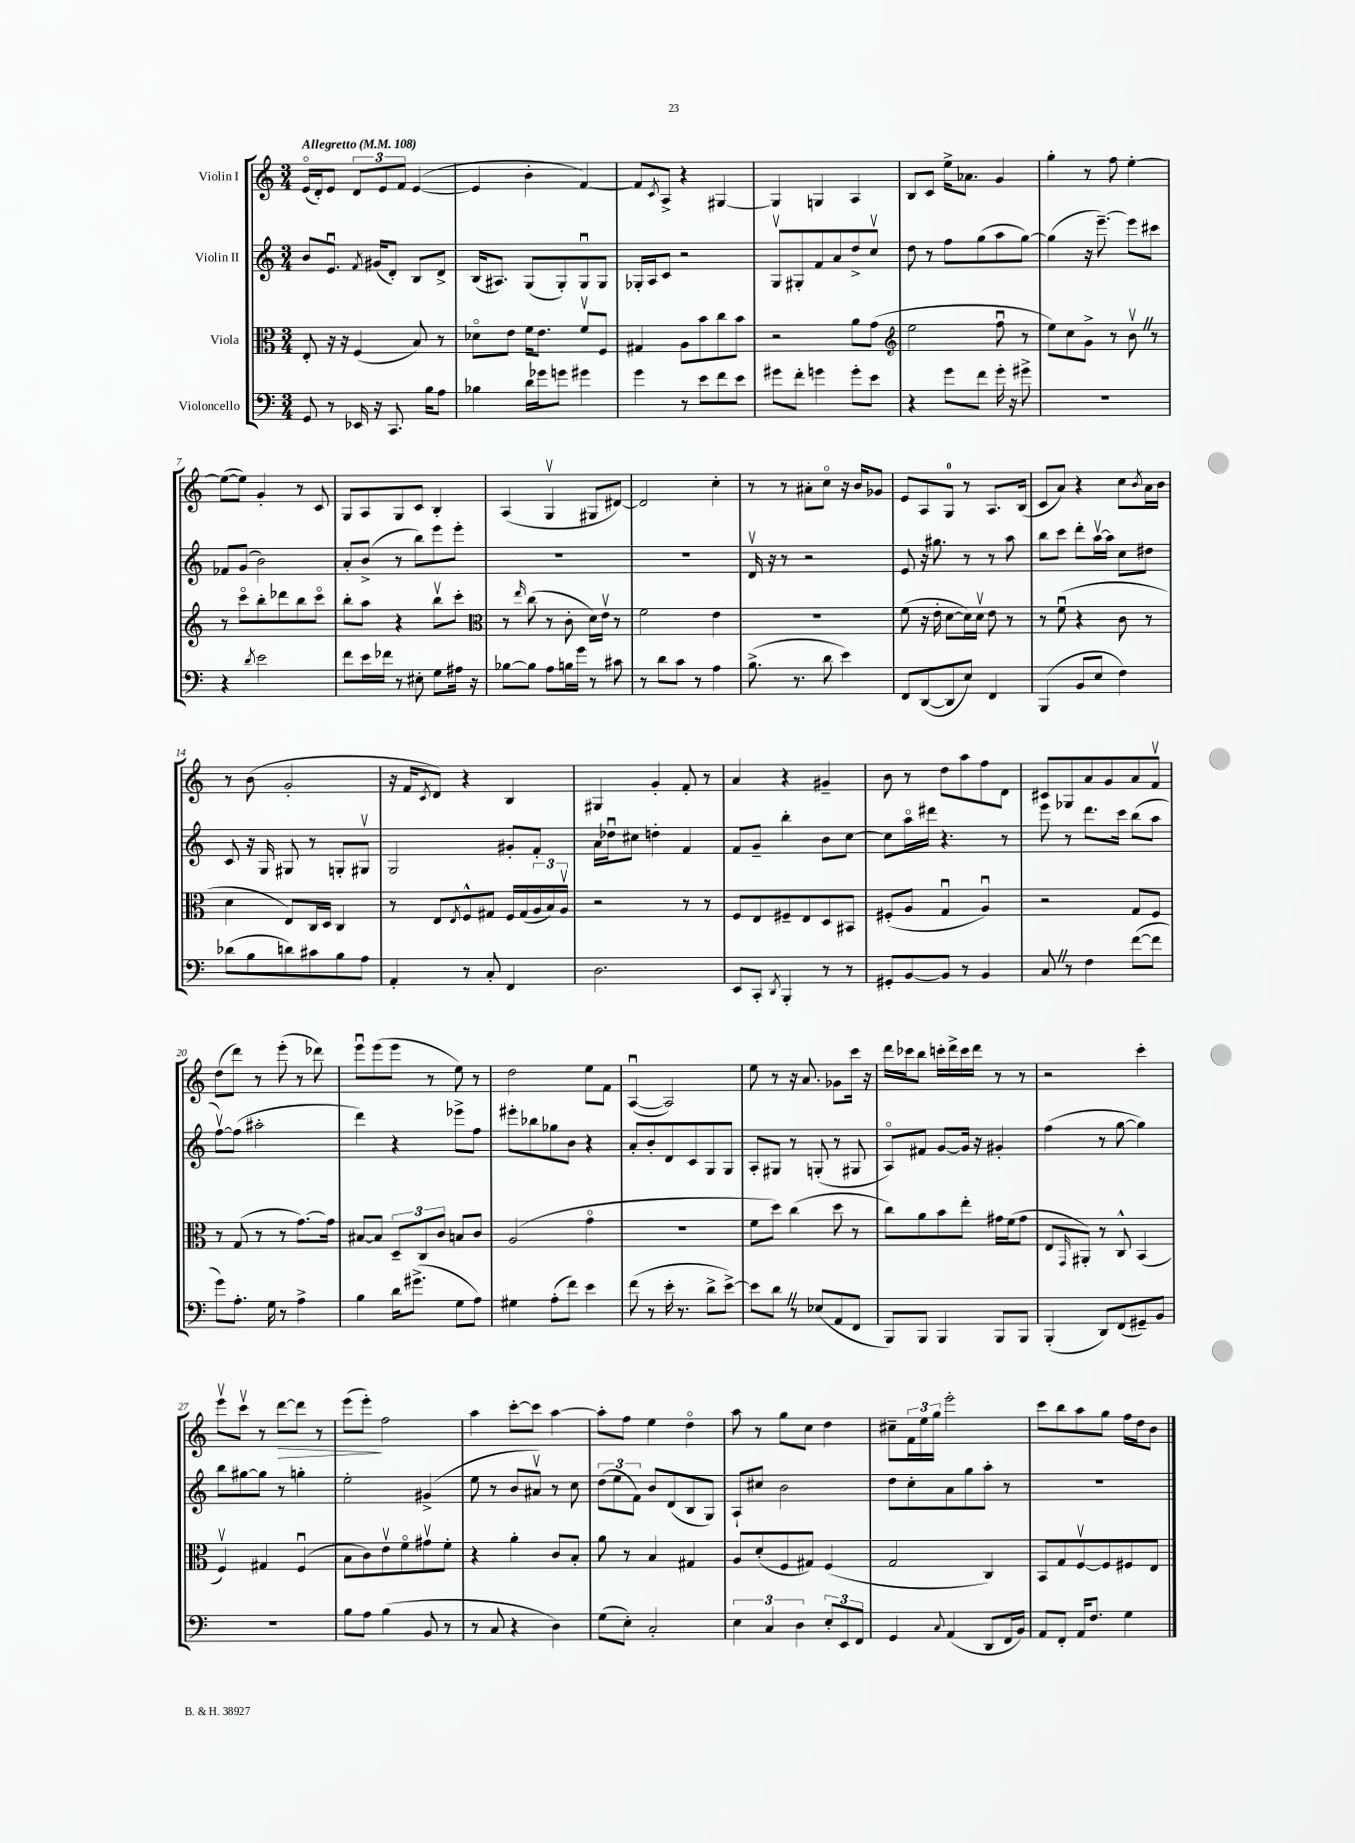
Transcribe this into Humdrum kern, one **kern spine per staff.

**kern	**kern	**kern	**kern
*staff4	*staff3	*staff2	*staff1
*clefF4	*clefC3	*clefG2	*clefG2
*k[]	*k[]	*k[]	*k[]
*M3/4	*M3/4	*M3/4	*M3/4
*MM108	*MM108	*MM108	*MM108
8GG	8E'	8b	(16eo
.	.	.	16d')
8r	16r	8.eu	8e
.	16r	.	.
16EE-	(4F	.	12d
.	.	8qf	.
16r	.	(16g#	.
.	.	.	12e
8.CC	.	8d')	.
.	.	.	12f
.	8B)	8B	([4e
16B	.	.	.
8A	8r	8d^	.
=	=	=	=
4B-	8d-o	(16B	4e]
.	.	8.A#)	.
.	8e	.	.
16d	16f	(8G	4b'
16g-	8.e	.	.
8g	.	8G')	.
4g#	8fv	8Gu	[4f)
.	8F	8G	.
=	=	=	=
4g	4G#	16G-'	8f]
.	.	16A	.
.	.	.	8qc
.	.	8c	8A^
8r	8A	2r	4r
8e	8b	.	.
8f	8cc	.	[4G#
8e	8b	.	.
=	=	=	=
8g#	2r	8Gv	4G#]
8f'	.	8G#'	.
4g	.	8f	4G
.	.	8a	.
8g'	8a	8dd^	4A
8e	(8g	8ccv	.
=	=	=	=
*	*clefG2	*	*
4r	2ee	8dd	8B
.	.	8r	8c
8g	.	8ff	16ee^
.	.	.	8.a-
8f	.	(8gg	.
16g'	8ffu	8aa	4g
16r	.	.	.
8g#^	8r	[8gg)	.
=	=	=	=
2.r	8ee)	(4gg]	4gg'
.	8cc	.	.
.	8g^	16r	8r
.	.	[8.eee~)	.
.	8r	.	8ff
.	8bv	8eee]	[4ee'
.	8r	8ccc#	.
=	=	=	=
4r	8r	8f-	(8ee_
.	8ccco	(8g	8ee])
8qd	.	.	.
2e	8bb'	2b)	4g'
.	8ddd-	.	.
.	8bb	.	8r
.	8ccco	.	8c
=	=	=	=
8f	8bb'	8a'	8G
16e	8aa	(8b^	8A
16f-	.	.	.
8r	4r	8r	8G
8E#'	.	8bb)	8c
8G	8bbv	8eee	4B'
16A#	8ccc'	8eee'	.
16r	.	.	.
=	=	=	=
*	*clefC3	*	*
[8B-	8r	2.r	(4A
.	16qqee	.	.
8B-]	(8cc	.	.
8A	8r	.	4Gv
16B	8c'	.	.
16g	.	.	.
8r	16d)	.	8G#
.	16ev	.	.
8c#	8r	.	[8d#)
=	=	=	=
8r	2f	2.r	2d#]
8d	.	.	.
8c	.	.	.
8r	.	.	.
4A	4e	.	4cc'
=	=	=	=
(8.B^	2.r	16dv	8r
.	.	16r	.
.	.	8r	8r
8.r	.	.	.
.	.	2r	8a#'
8d	.	.	8cco
4e)	.	.	16r
.	.	.	16b
.	.	.	8g-
=	=	=	=
8FF	(8f	8e	8e
([8DD	16r	16r	8A
.	16e'	8.gg#	.
8DD]	[8d	.	8G
8E)	16d])	8r	8r
.	16dv	.	.
4FF	8e	8r	8.A
.	8r	8aa	.
.	.	.	(16B
=	=	=	=
(4BBB	8r	8bb	8c
.	(8fu	8ccc	8a)
8BB	4r	8ddd'	4r
8E	.	[16aav	.
.	.	16aa]	.
4F)	8c	8cc	8cc
.	.	.	8qb
.	8r	8dd#	16a
.	.	.	16b
=	=	=	=
(8d-	4d	8c	8r
8B	.	16r	(8b
.	.	16G	.
8d)	8E)	8G#	2g'
8c#	16C	8r	.
.	16D	.	.
8B	4C	8G'	.
8A	.	8G#v	.
=	=	=	=
4AA'	8r	2G	16r
.	.	.	16f
.	.	.	8qc
.	8E	.	8d)
.	8qE	.	.
8r	8F^^	.	4r
8C'	8G#	.	.
4FF	16F	8g#'	4B
.	(16G#	.	.
.	24A	8f'	.
.	24B)	.	.
.	24Av	.	.
=	=	=	=
2.D	2r	16a	4G#
.	.	16dd-u	.
.	.	8cc#	.
.	.	4dd'	4g'
.	8r	4f	8f'
.	8r	.	8r
=	=	=	=
8EE	8F	8f	4a
8CC'	8E	8g~	.
8qDD	.	.	.
4BBB'	8F#~	4bb'	4r
.	8E	.	.
8r	8D	8b	4g#~
8r	8BB#	[8cc	.
=	=	=	=
8GG#'	(8F#'	8cc]	8b
[8BB	8A	16aao	8r
.	.	16ddd#	.
8BB]	4Gu	4.r	8dd
8r	.	.	8aa
4BB	4Au)	.	8ff
.	.	8r	8d
=	=	=	=
8C	2r	8eee	8c#
8r	.	8r	8G-
4F	.	8.ddd	8a
.	.	.	8g
.	.	16ccc	.
([8f	8G	(8bb	8a
8f]	8F	8aa	8fv
=	=	=	=
8g)	8r	[8ffv)	(8dd
8.A'	(8G	(8ff]	8ddd)
.	8r	2aa#'	8r
16G	.	.	.
8r	8r	.	(8eee'
4A^	[8.g)	.	8r
.	.	.	8ddd-)
.	16g]	.	.
=	=	=	=
4B	[8B#	4ddd)	8eeeu
.	8B#]	.	(8eee
16d	12D~	4r	8eee
(8.g#^	.	.	.
.	12C	.	.
.	.	.	8r
.	12c	.	.
8G	8B	8eee-^	8ee)
8A)	8c	8ff	8r
=	=	=	=
4G#	(2A	8eee#'	2dd
.	.	8bb-	.
(8A'	.	8gg-	.
8f)	.	8b	.
4e	4go	4r	8ee
.	.	.	8f
=	=	=	=
(8f	2.r	8a'	([4Au
8r	.	8b'	.
16e'	.	8d	2A])
8.r	.	.	.
.	.	8c	.
8d^	.	8G	.
[8e^)	.	8G	.
=	=	=	=
8e]	8f	8A'	8ee
8d	8dd)	8G#	8r
8r	(4cc	8r	16r
.	.	.	8.a
(8E-	.	(8G'	.
8AA	8dd	8r	8g-
8FF	8r	8G#	16ccc
.	.	.	16r
=	=	=	=
8BBB)	8cc)	8Ao)	16ddd
.	.	.	16ccc-
8BBB	8a	8f#	8bb
4BBB	8b	[8g	16ccc'
.	.	.	16ddd^
.	8ee'	16g]	16ccc
.	.	16r	16ddd
8BBB	16g#	4g#'	8r
.	(16f	.	.
8BBB	8g#	.	8r
=	=	=	=
(4BBB'	8E	(4ff	2r
.	16qqGG	.	.
.	8AA#')	.	.
8DD)	8r	8r	.
(8FF	8C^^	[8gg	.
8GG#~)	(4BB	4gg])	4ccc'
8BB	.	.	.
=	=	=	=
2.r	4Fv)	8bb	8eeev
.	.	[8gg#	8cccv
.	4G#	8gg#]	8r
.	.	8r	[8ddd
.	(4Fu	4gg'	8ddd]
.	.	.	8r
=	=	=	=
8B	8B	2ee'	(8eee
8A	8c)	.	8eee')
(4B	8ev	.	2ff
.	8fo	.	.
8BB	8g#v	(4g#^	.
8r	8f'	.	.
=	=	=	=
8r	4r	8ee	4aa
8C	.	8r	.
4r	4a'	8b	[8ccc'
.	.	8a#v)	8ccc]
4D)	8c	8r	[4aa
.	8B'	8cc	.
=	=	=	=
(8G	8a	(12dd	8aa']
.	.	12ee	.
8E')	8r	.	8ff
.	.	12f)	.
2C'	4B	8b	4ee
.	.	(8d	.
.	4G#	8B	4ddo
.	.	8G)	.
=	=	=	=
6E	8A	8A`	8aa
.	(8d'	8cc#	8r
6C	.	.	.
.	8F	2b	8gg
6D	.	.	.
.	8G#)	.	8cc
12E'	(4F	.	4dd
12EE	.	.	.
12FF	.	.	.
=	=	=	=
4GG	2G	8dd	8cc#~
.	.	8cc'	24f
.	.	.	24ee
.	.	.	24gg
8qqC	.	.	.
(4AA	.	8a	2eee'
.	.	8gg	.
8DD	4C)	8aa'	.
16FF	.	8r	.
16BB)	.	.	.
=	=	=	=
8AA	8BB	2.r	8ccc
8FF'	8G	.	8bb
16AA	[8Fv	.	8aa
8.F	.	.	.
.	8F]	.	8gg
4G	8F#	.	16ff
.	.	.	16dd
.	8E	.	8b
==	==	==	==
*-	*-	*-	*-
